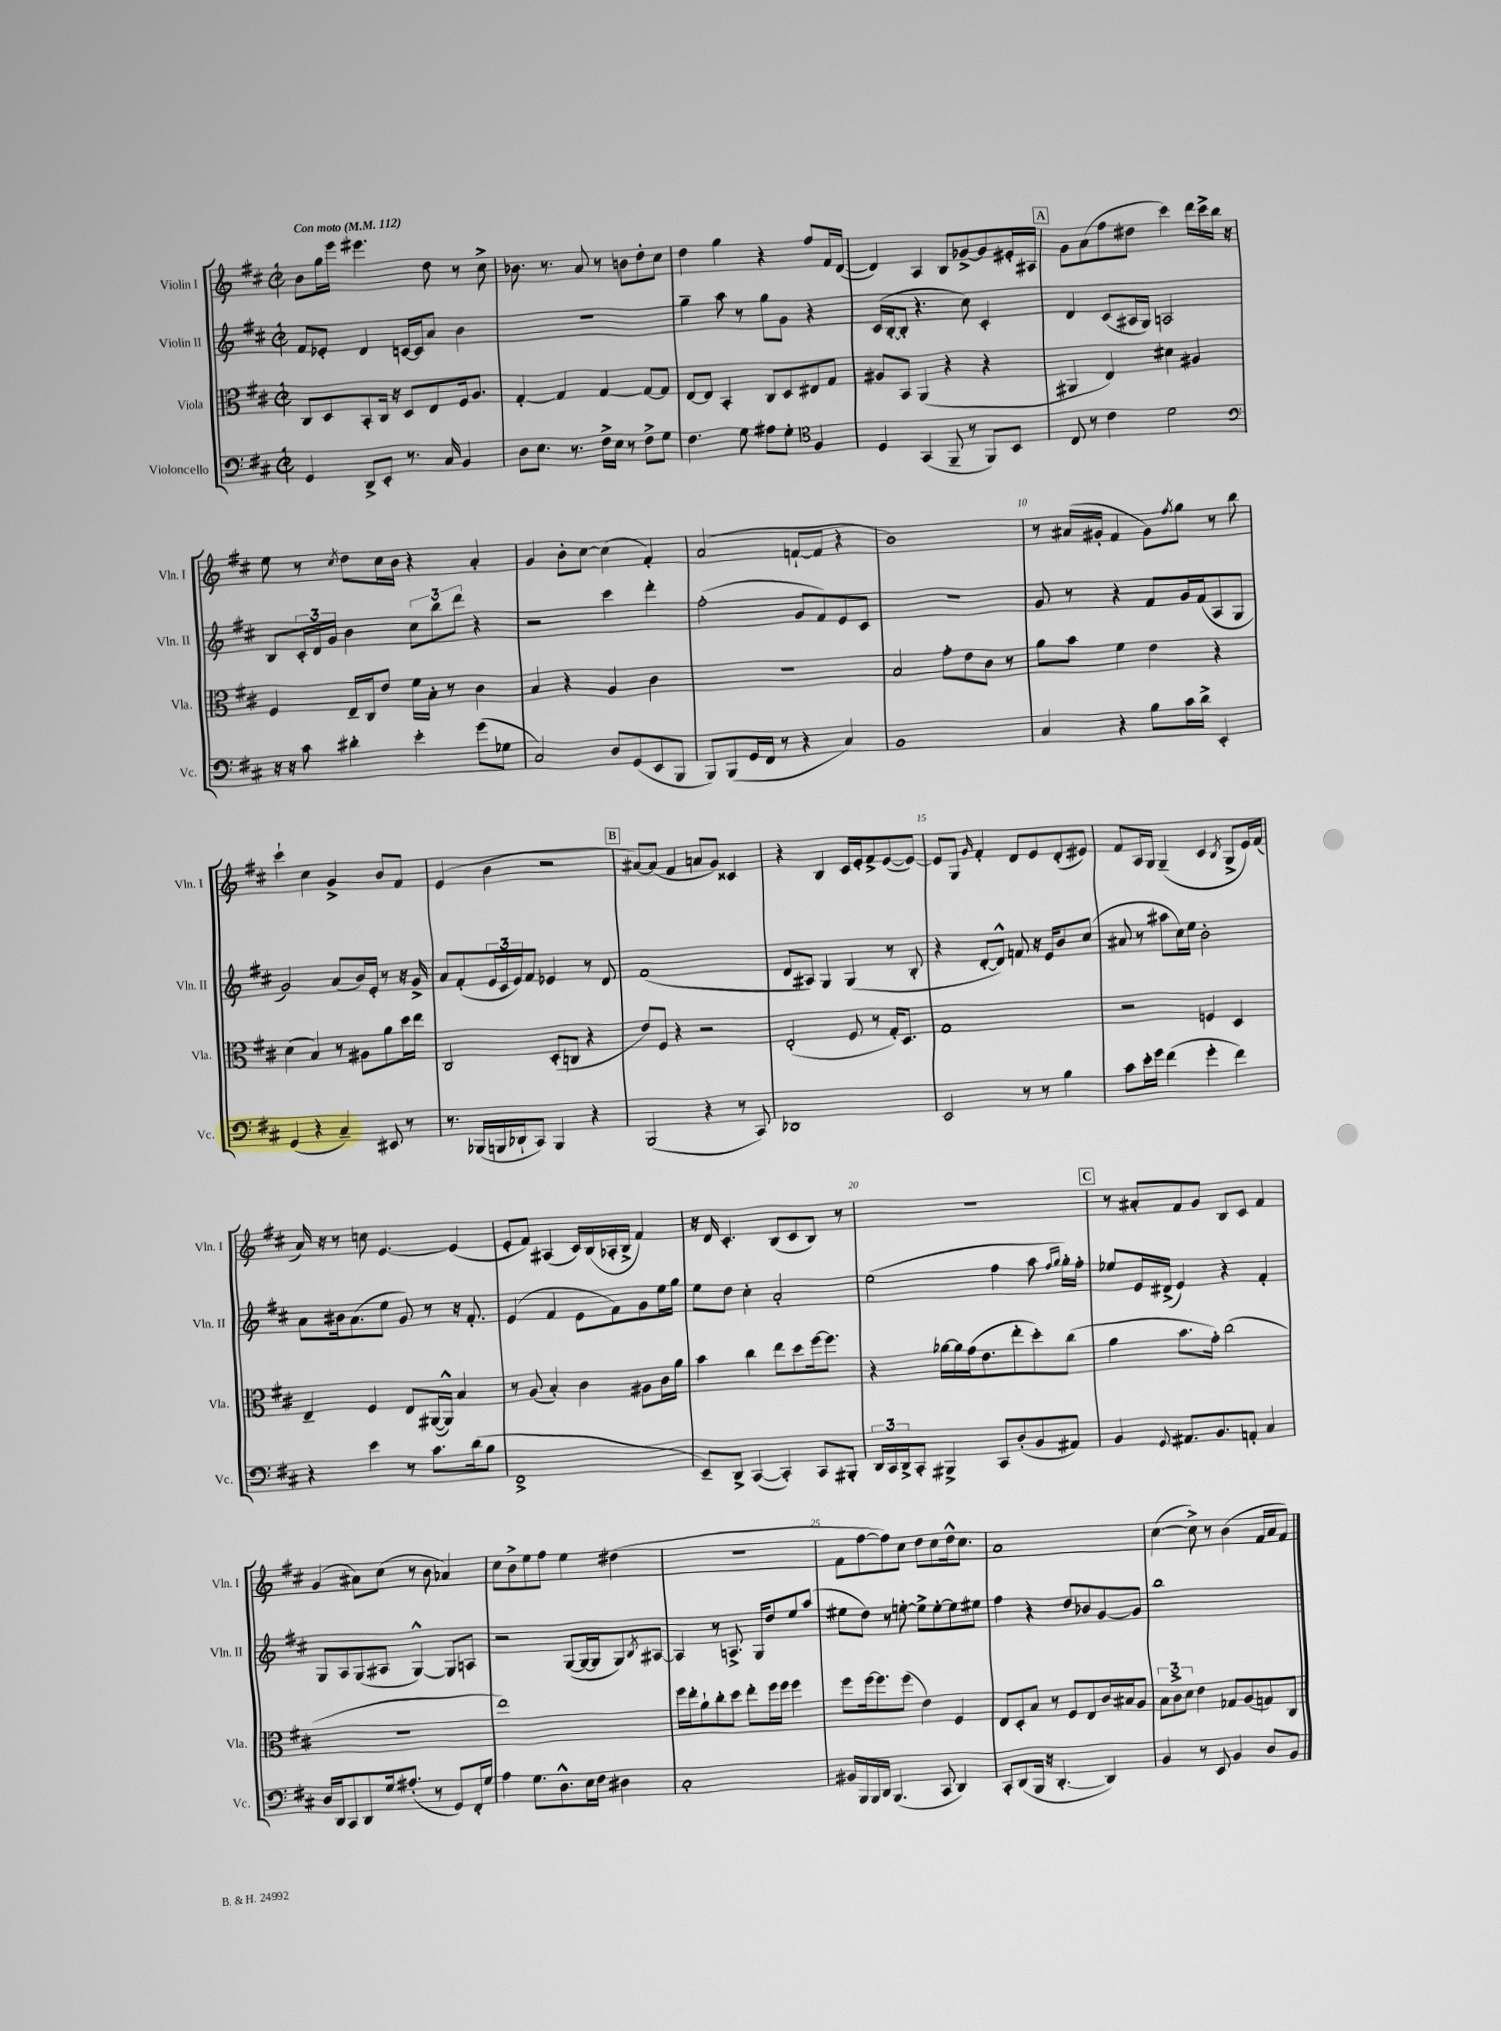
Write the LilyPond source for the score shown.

<<
\new StaffGroup <<
\new Staff = "s0" \with { instrumentName = "Violin I" shortInstrumentName = "Vln. I" } {
    \clef treble \key d \major \defaultTimeSignature \time 2/2 \tempo "Con moto" 4 = 112
    b'8 g''16 e'''16 eis'''4. d''8 r8 cis''8-> |
    bes'8. r8. a'8 r8 b'8 d''8-. cis''8 |
    d''4 g''4 r4 fis''8 fis'16 d'16~( |
    d'4) a4 b8 ges'8~-> ges'8 eis'16-. ais16 |
    \mark \markup { \box "A" } g'8 a'8( fis''8 dis''8 cis'''4) d'''16 cis'''16-> b''16 r16 |
    e''8 r8 \acciaccatura { cis''8 } d''8 cis''16 b'16 r4 a'4-. |
    g'4 b'8-. cis''8~ cis''4( fis'4-.) |
    a'2( f'8~-! f'8 r4 |
    b'1) |
    r8 ais'16( gis'16-. fis'4 gis'8) \acciaccatura { fis''8 } g''8 r8 b''8 |
    cis'''4-! cis''4 g'4-> b'8 fis'8 |
    e'4( b'4 r2 |
    \mark \markup { \box "B" } ais'8~) ais'8( fis'4 a'8 g'8) cisis'4 |
    r4 b4 cis'16 e'16-. fis'8-> e'8~( e'8~) |
    e'8 g8 \grace { g'16 } fis'4-. d'8 e'8 d'8-.( eis'8) |
    fis'8 a16 g16 g4--( cis'4 \acciaccatura { b8 } g8-> e'16) fis'16( |
    a'16) r16 r8 c''8 e'4.~ e'4( |
    e'8-. fis'8) ais4( cis'16) b16( aes16-. b16-> fis'4) |
    r16 d'16 cis'4.-. b8( cis'8 b8) r8 |
    R1 |
    \mark \markup { \box "C" } r8 ais'8-. fis'8 g'8 b8 cis'8 fis'4 |
    g'4( ais'8) cis''8( r8 b'8 aes'4) |
    cis''8 b'8-> e''8 fis''8 e''4 dis''4( |
    R1 |
    fis'8 fis''8~ fis''8) cis''8 d''8 cis''8 d''16-^ cis''8. |
    a'1 |
    cis''4~( cis''8->) r8 b'4( fis'16 a'16 fis'8) \bar "|." |
}
\new Staff = "s1" \with { instrumentName = "Violin II" shortInstrumentName = "Vln. II" } {
    \clef treble \key d \major \defaultTimeSignature \time 2/2
    fis'8 ees'8-. d'4 c'16~ c'16 a'8 b'4 |
    R1 |
    g''4-- a''8 r8 g''8 g'8 r4 |
    cis'16( b16~-. b8-. r4. cis''8) cis'4-. |
    \mark \markup { \box "A" } d'4 cis'8( ais16 g16) a2 |
    b8 \tuplet 3/2 { cis'16-. d'16 g'16 } b'4 \tuplet 3/2 { cis''8 b''8 d'''8 } r4 |
    r2 cis'''4 d'''4-. |
    fis''2-.( g'8 fis'8) e'8 cis'8 |
    R1 |
    g'8 r8 r4 fis'8 g'16 fis'16( a8 g8 |
    g'2) a'8( b'16) e'16-. r8 r16 g'16-> |
    a'8 fis'8-.( \tuplet 3/2 { e'16 cis'16 e'16) } fis'8 ees'4 r8 d'8 |
    \mark \markup { \box "B" } fis'1( |
    d'8 ais8) g4 g4( r8 b8-. |
    r4 d'8~-. d'8-^) f'8 r16 e'16 b'8 cis''8( |
    ais'8 r8 ais''8 cis''16) e''16 b'2-. |
    a'8 bis'16 a'8.( e''8 g'8) r8 r16 fis'8.-. |
    e'4( fis'4 e'8 fis'8) g'8 e''16 g''16 |
    e''8 d''8 cis''4-. a'2-. |
    e''2( fis''4 a''8 \grace { fis''16 g''16 } g''16-.) fis''16-. |
    \mark \markup { \box "C" } ees''8 e'16 dis'16->( e'4) r4 fis'4-. |
    g8 a8 g8( ais8 g4~-^) g8 a8 |
    r2 g8~( g16~ g16 g8) \acciaccatura { b8 } ais8~ |
    ais4 r8 a8.-> g16 d''8 e''8 a''8( |
    eis''8 d''8) r8 e''8~-. e''8-> e''8~-. e''8 eis''8 |
    fis''4 r4 d''8 bes'8 g'8~ g'8 |
    b''1 \bar "|." |
}
\new Staff = "s2" \with { instrumentName = "Viola" shortInstrumentName = "Vla." } {
    \clef alto \key d \major \defaultTimeSignature \time 2/2
    cis8 d8 b,8-. cis16 r16 d8 e8 fis16 a8. |
    g4~-. g4 g4~ g8~ g8 |
    e8~ e8 b,4-. cis8 d8 eis8 g8 |
    ais8 b,8 a,4( r4 r4 |
    \mark \markup { \box "A" } ais,4 e4) dis'4 ais4 |
    fis4 e16-- cis16 e'8 fis'16 b16-. r8 cis'4 |
    b4 r4 a4 cis'4 |
    R1 |
    b2 g'8-. e'8 cis'8 r8 |
    a'8 b'8 fis'4 e'4 r4 |
    d'4( b4) r8 ais8 a'8 d''16 e''16 |
    cis2 d8-.( c8 r4 |
    \mark \markup { \box "B" } e'8) fis8 r4 r2 |
    e2-.( fis8 r8 g16-.) d8. |
    g1 |
    r2 f4 d4 |
    e4-- fis4 e8 ais,16~( ais,16-^) b4 |
    r8 a8( b4-.) cis'4 ais8 cis'16 a'16 |
    b'4 cis''4 e''8 d''8 fis''16~ fis''8. |
    r4 aes'16~ aes'16 g'16( e'8. e''8-. d''8-.) cis''8( |
    \mark \markup { \box "C" } a'4 b'8. g'16-.) cis''2( |
    R1 |
    e''1) |
    fis''16 e''16-. a'8-! cis''8-. d''8 e''8-. fis''16 fis''16 fis''4 |
    fis''8 fis''16~ fis''8. fis''8( e'4) fis4 |
    e8 d8-. b8 r8 fis8 e8 cis'16 bis16 a8 |
    \tuplet 3/2 { b8 cis'8-> d'8 } e'4 ges8 a8( g8) cis8 \bar "|." |
}
\new Staff = "s3" \with { instrumentName = "Violoncello" shortInstrumentName = "Vc." } {
    \clef bass \key d \major \defaultTimeSignature \time 2/2
    g,4 d,8-> e,8-. r8. cis16 b,4 |
    d8 e8. r8. fis16-> e16 r8 fis8-> g8 |
    fis4. g8 ais8 g8-. \clef tenor fis4 |
    d4 g,4( fis,8-- r8 fis,8) b,8 |
    \mark \markup { \box "A" } cis8 r8 cis'4 d'2 |
    \clef bass r16 r16 cis'8 dis'4-. e'4-. g'8( ges8 |
    cis2) d8 g,8( e,8 b,,8 |
    b,,8) b,,8( g,16 fis,16 r8 r4 cis4) |
    b,1 |
    cis4 r4 b8 cis'16 d'16-> e,4-. |
    g,4( r4 cis4--) eis,8 r8 |
    r8. bes,,16( b,,16 des,16-! cis,8) b,,4 r4 |
    \mark \markup { \box "B" } b,,2( r4 r8 cis,8) |
    des,1 |
    e,2 r8 r8 b4 |
    cis'8 e'16-. g'16 fis'4( g'4-. fis'4) |
    r4 e'4 r8 cis'8. d'16( b8 |
    fis,1-> |
    e,8--) d,8-> cis,4~( cis,4-.) cis,8 bis,,8-. |
    \tuplet 3/2 { d,16 cis,16 d,16-> } cis,8-. bis,,4-> cis,8 d8-.( b,8 ais,8) |
    \mark \markup { \box "C" } b,4 \appoggiatura { g,8 } ais,8. b,8. a,8-. cis4 |
    d16 d,16 cis,8 d,8 g16 ais8.-.( r8 g,8) fis,16-. g16 |
    a4 g8. d8.-^ e16 fis16 dis4 |
    cis1-. |
    bis,16 b,,16 b,,16 d,16 b,,4.( cis,8 d,4) |
    cis,8-. d,8( b,,16 r16 d,4.~-. d,4) |
    b,4 r8 e,8 b,4 d8 b,8 \bar "|." |
}
>>
>>
\layout { \context { \Score \override BarNumber.break-visibility = ##(#f #t #t) barNumberVisibility = #(every-nth-bar-number-visible 5) } }
